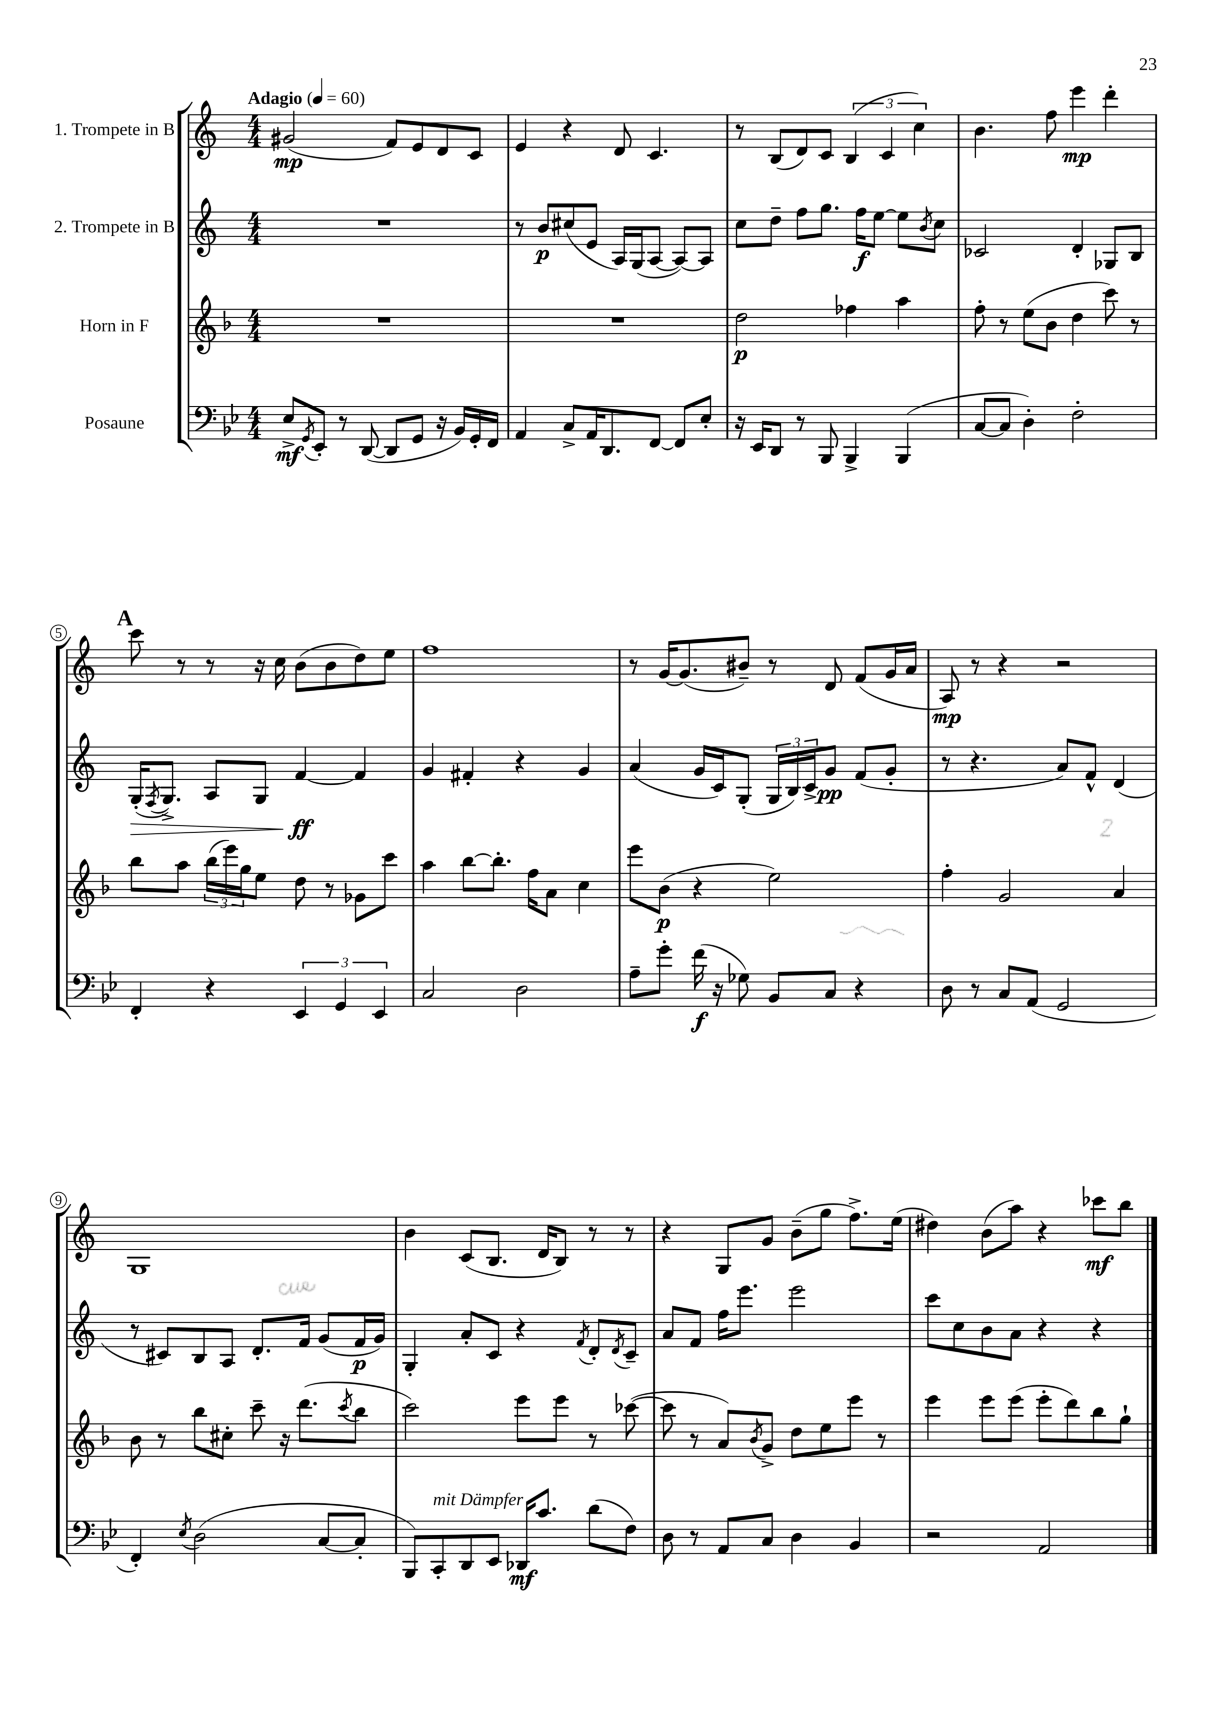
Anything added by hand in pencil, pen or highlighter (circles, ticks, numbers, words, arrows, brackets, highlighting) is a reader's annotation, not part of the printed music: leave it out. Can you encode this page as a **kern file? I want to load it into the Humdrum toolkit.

**kern	**kern	**kern	**kern
*staff4	*staff3	*staff2	*staff1
*clefF4	*clefG2	*clefG2	*clefG2
*k[b-e-]	*k[b-]	*k[]	*k[]
*M4/4	*M4/4	*M4/4	*M4/4
*MM60	*MM60	*MM60	*MM60
8E-^	1r	1r	(2g#
8qGG	.	.	.
8EE-'	.	.	.
8r	.	.	.
([8DD	.	.	.
8DD]	.	.	8f)
8GG	.	.	8e
16r	.	.	8d
16BB-)	.	.	.
16GG'	.	.	8c
16FF	.	.	.
=	=	=	=
4AA	1r	8r	4e
.	.	8b	.
8C^	.	(8cc#	4r
16AA	.	8e	.
8.DD	.	.	.
.	.	16A)	8d
.	.	(16G	.
[8FF	.	[8A	4.c
8FF]	.	8A_)	.
8E-'	.	8A]	.
=	=	=	=
16r	2dd	8cc	8r
16EE-	.	.	.
8DD	.	8dd~	(8B
8r	.	8ff	8d)
8BBB-	.	8.gg	8c
4BBB-^	4ff-	.	(6B
.	.	16ff	.
.	.	[8ee	.
.	.	.	6c
(4BBB-	4aa	8ee]	.
.	.	.	6cc)
.	.	8qb	.
.	.	8cc	.
=	=	=	=
[8C	8ff'	2c-	4.b
8C]	8r	.	.
4D')	(8ee	.	.
.	8b-	.	8ff
2F'	4dd	4d'	4eee
.	8ccc)	8G-	4ddd'
.	8r	8B	.
=	=	=	=
4FF'	8bb-	(16G'	8ccc
.	.	8qF	.
.	.	8.G^)	.
.	8aa	.	8r
4r	(24bb-	8A	8r
.	24eee)	.	.
.	24gg	.	.
.	8ee	8G	16r
.	.	.	16cc
6EE-	8dd	[4f	(8b
.	8r	.	8b
6GG	.	.	.
.	8g-	4f]	8dd)
6EE-	.	.	.
.	8ccc	.	8ee
=	=	=	=
2C	4aa	4g	1ff
.	[8bb-	4f#'	.
.	8.bb-']	.	.
2D	.	4r	.
.	16ff	.	.
.	8a	.	.
.	4cc	4g	.
=	=	=	=
8A~	8eee	(4a	8r
8g'	(8b-	.	[16g
.	.	.	(8.g]
(16f	4r	16g	.
16r	.	16c)	.
8G-)	.	(8G'	8b#~)
8BB-	2ee)	24G	8r
.	.	24B)	.
.	.	24c^	.
8C	.	8g	8d
4r	.	(8f	(8f
.	.	8g'	16g
.	.	.	16a
=	=	=	=
8D	4ff'	8r	8A)
8r	.	4.r	8r
8C	2g	.	4r
(8AA	.	.	.
2GG	.	8a)	2r
.	.	8f^^	.
.	4a	(4d	.
=	=	=	=
4FF')	8b-	8r	1G
.	8r	8c#)	.
8qE-	.	.	.
(2D	8bb-	8B	.
.	8cc#'	8A	.
.	8ccc~	8.d'	.
.	16r	.	.
.	(8.ddd	16f	.
[8C	.	(8g	.
.	8qccc	.	.
8C']	8bb-	16f	.
.	.	16g)	.
=	=	=	=
8BBB-)	2ccc)	4G'	4b
8CC'	.	.	.
8DD	.	8a'	(8c
8EE-	.	8c	8.B
16DD-	8eee	4r	.
8.c	.	.	16d
.	8eee	.	8B)
.	.	8qf	.
(8d	8r	8d'	8r
.	.	8qd	.
8F)	([8ccc-	8c~	8r
=	=	=	=
8D	8ccc-]	8a	4r
8r	8r	8f	.
8AA	8a)	16ff	8G
.	.	8.eee	.
.	8qb-	.	.
8C	8g^	.	8g
4D	8dd	2eee	(8b~
.	8ee	.	8gg
4BB-	8eee	.	8.ff^)
.	8r	.	.
.	.	.	(16ee
=	=	=	=
2r	4eee	8ccc	4dd#)
.	.	8cc	.
.	8eee	8b	(8b
.	(8eee	8a	8aa)
2AA	8eee'	4r	4r
.	8ddd)	.	.
.	8bb-	4r	8ccc-
.	8gg`	.	8bb
==	==	==	==
*-	*-	*-	*-
